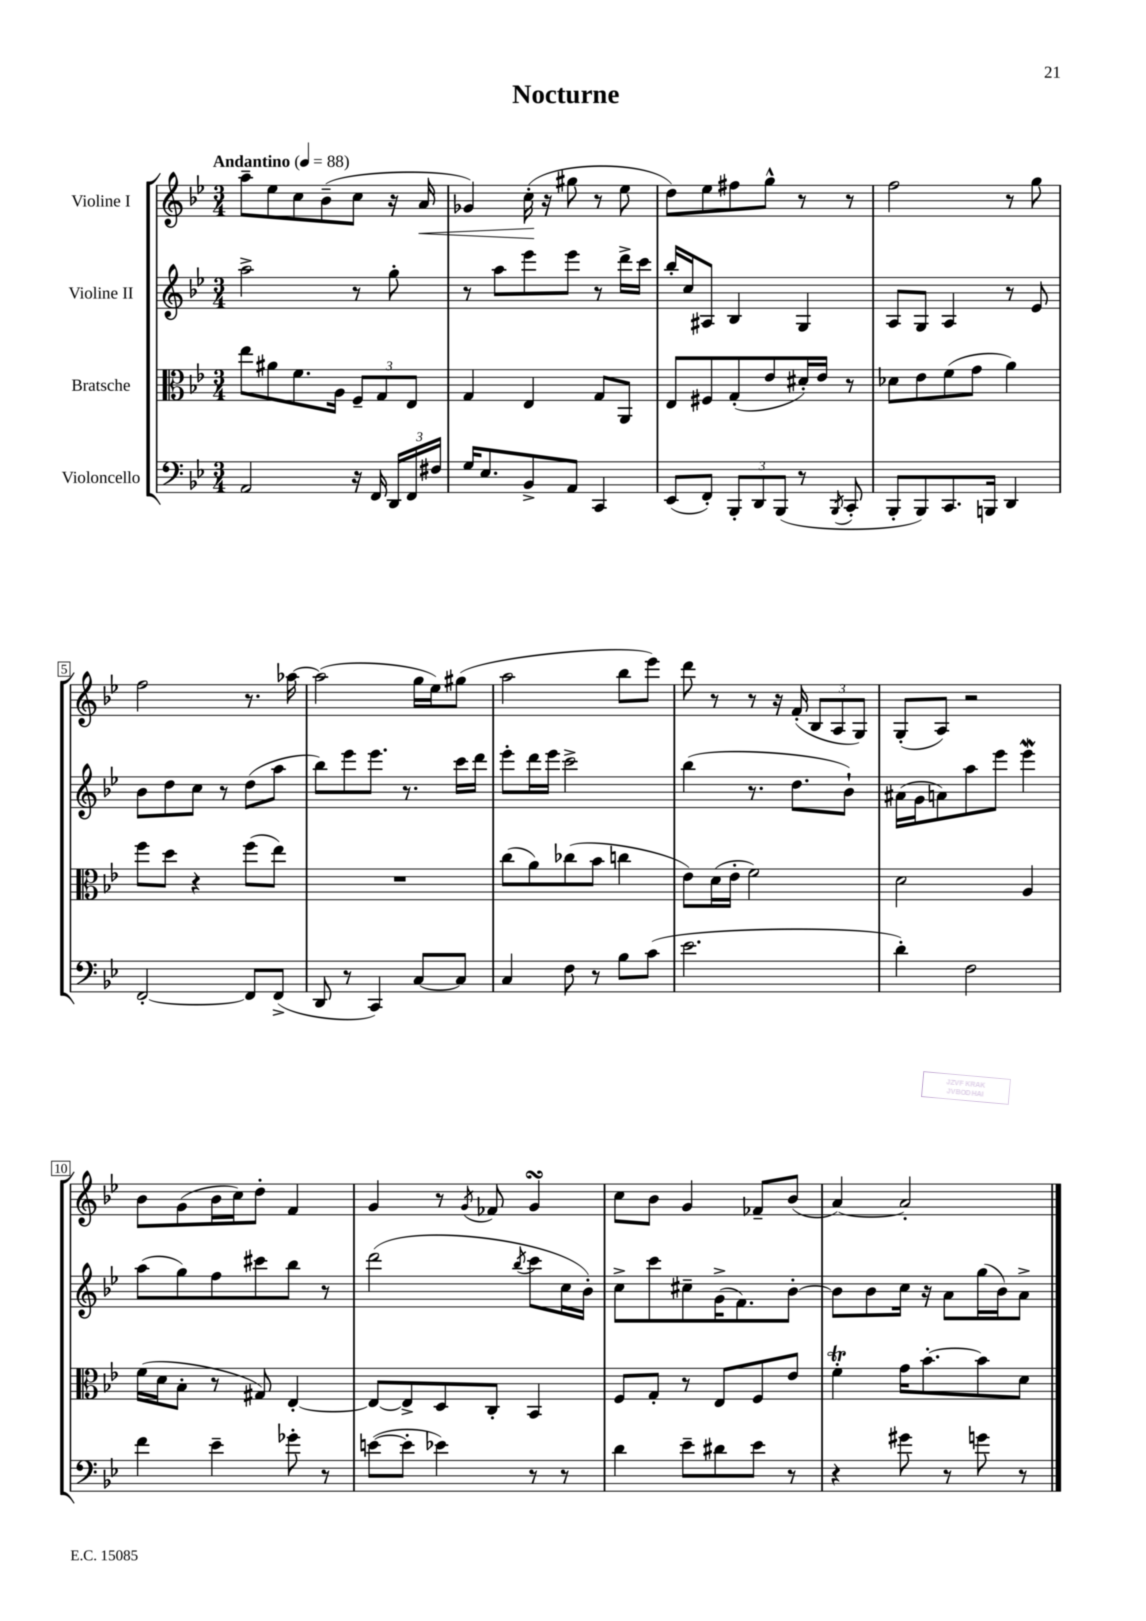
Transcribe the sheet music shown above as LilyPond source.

\header { title = "Nocturne" }
<<
\new StaffGroup <<
\new Staff = "s0" \with { instrumentName = "Violine I" } {
    \clef treble \key bes \major \numericTimeSignature \time 3/4 \tempo "Andantino" 4 = 88
    \autoBeamOff a''8[-- ees''8 c''8 bes'8--( c''8] r16 a'16\< |
    ges'4) c''16-.\!( r16 gis''8 r8 ees''8 |
    d''8[) ees''8 fis''8 g''8]-^ r8 r8 |
    f''2 r8 g''8 |
    f''2 r8. aes''16~ |
    aes''2( g''16[ ees''16) gis''8]( |
    a''2 bes''8[ ees'''8]) |
    d'''8 r8 r8 r16 f'16-.( \tuplet 3/2 { bes8[ a8 g8]) } |
    g8[-.( a8]) r2 |
    bes'8[ g'8( bes'16 c''16) d''8]-. f'4 |
    g'4 r8 \acciaccatura { g'8 } fes'8 g'4\turn |
    c''8[ bes'8] g'4 fes'8[-- bes'8]( |
    a'4~) a'2-. \bar "|." |
}
\new Staff = "s1" \with { instrumentName = "Violine II" } {
    \clef treble \key bes \major \numericTimeSignature \time 3/4
    \autoBeamOff a''2-> r8 g''8-. |
    r8 a''8[ ees'''8 ees'''8] r8 d'''16[-> c'''16] |
    bes''16[-. c''16 ais8] bes4 g4 |
    a8[ g8] a4 r8 ees'8 |
    bes'8[ d''8 c''8] r8 d''8[( a''8] |
    bes''8[) ees'''8 ees'''8.] r8. c'''16[ d'''16] |
    ees'''8[-. d'''16 ees'''16] c'''2-> |
    bes''4( r8. d''8.[ bes'8]-!) |
    ais'16[( g'16 a'8) a''8 ees'''8] ees'''4\mordent |
    a''8[( g''8) f''8 cis'''8 bes''8] r8 |
    d'''2( \acciaccatura { bes''8 } c'''8[ c''16 bes'16]-.) |
    c''8[-> c'''8 cis''8-- g'16->( f'8.) bes'8]~-. |
    bes'8[ bes'8 c''16] r16 a'8[ g''16( bes'16) a'8]-> \bar "|." |
}
\new Staff = "s2" \with { instrumentName = "Bratsche" } {
    \clef alto \key bes \major \numericTimeSignature \time 3/4
    \autoBeamOff ees''8[ ais'8 f'8. a16] \tuplet 3/2 { f8[-- g8 ees8] } |
    g4 ees4 g8[ a,8] |
    ees8[ fis8 g8-.( ees'8 dis'16-.) ees'16] r8 |
    des'8[ ees'8 f'8( g'8] a'4) |
    f''8[ d''8] r4 f''8[( ees''8]) |
    R2. |
    c''8[( a'8) ces''8( bes'8] c''4 |
    ees'8[) d'16( ees'16]-. f'2) |
    d'2 a4 |
    f'16[( d'16 bes8]-. r8 gis8) ees4~-. |
    ees8[~ ees8-> d8 c8]-. bes,4 |
    f8[ g8]-. r8 ees8[ f8 ees'8] |
    f'4-.\trill g'16[ bes'8.~-. bes'8 d'8] \bar "|." |
}
\new Staff = "s3" \with { instrumentName = "Violoncello" } {
    \clef bass \key bes \major \numericTimeSignature \time 3/4
    \autoBeamOff a,2 r16 f,16 \tuplet 3/2 { d,16[ f,16 fis16] } |
    g16[ ees8. bes,8-> a,8] c,4 |
    ees,8[( f,8]-.) \tuplet 3/2 { bes,,8[-. d,8 bes,,8]( } r8 \acciaccatura { bes,,8 } c,8-. |
    bes,,8[-. bes,,8) c,8. b,,16] d,4 |
    f,2~-. f,8[ f,8]->( |
    d,8 r8 c,4) c8[~ c8] |
    c4 f8 r8 bes8[ c'8]( |
    ees'2. |
    d'4-.) f2 |
    f'4 ees'4-- ges'8-. r8 |
    e'8[~( e'8]-. ees'4) r8 r8 |
    d'4 ees'8[-- dis'8 ees'8] r8 |
    r4 gis'8 r8 g'8 r8 \bar "|." |
}
>>
>>
\layout { \context { \Score \override BarNumber.stencil = #(make-stencil-boxer 0.1 0.3 ly:text-interface::print) } }
